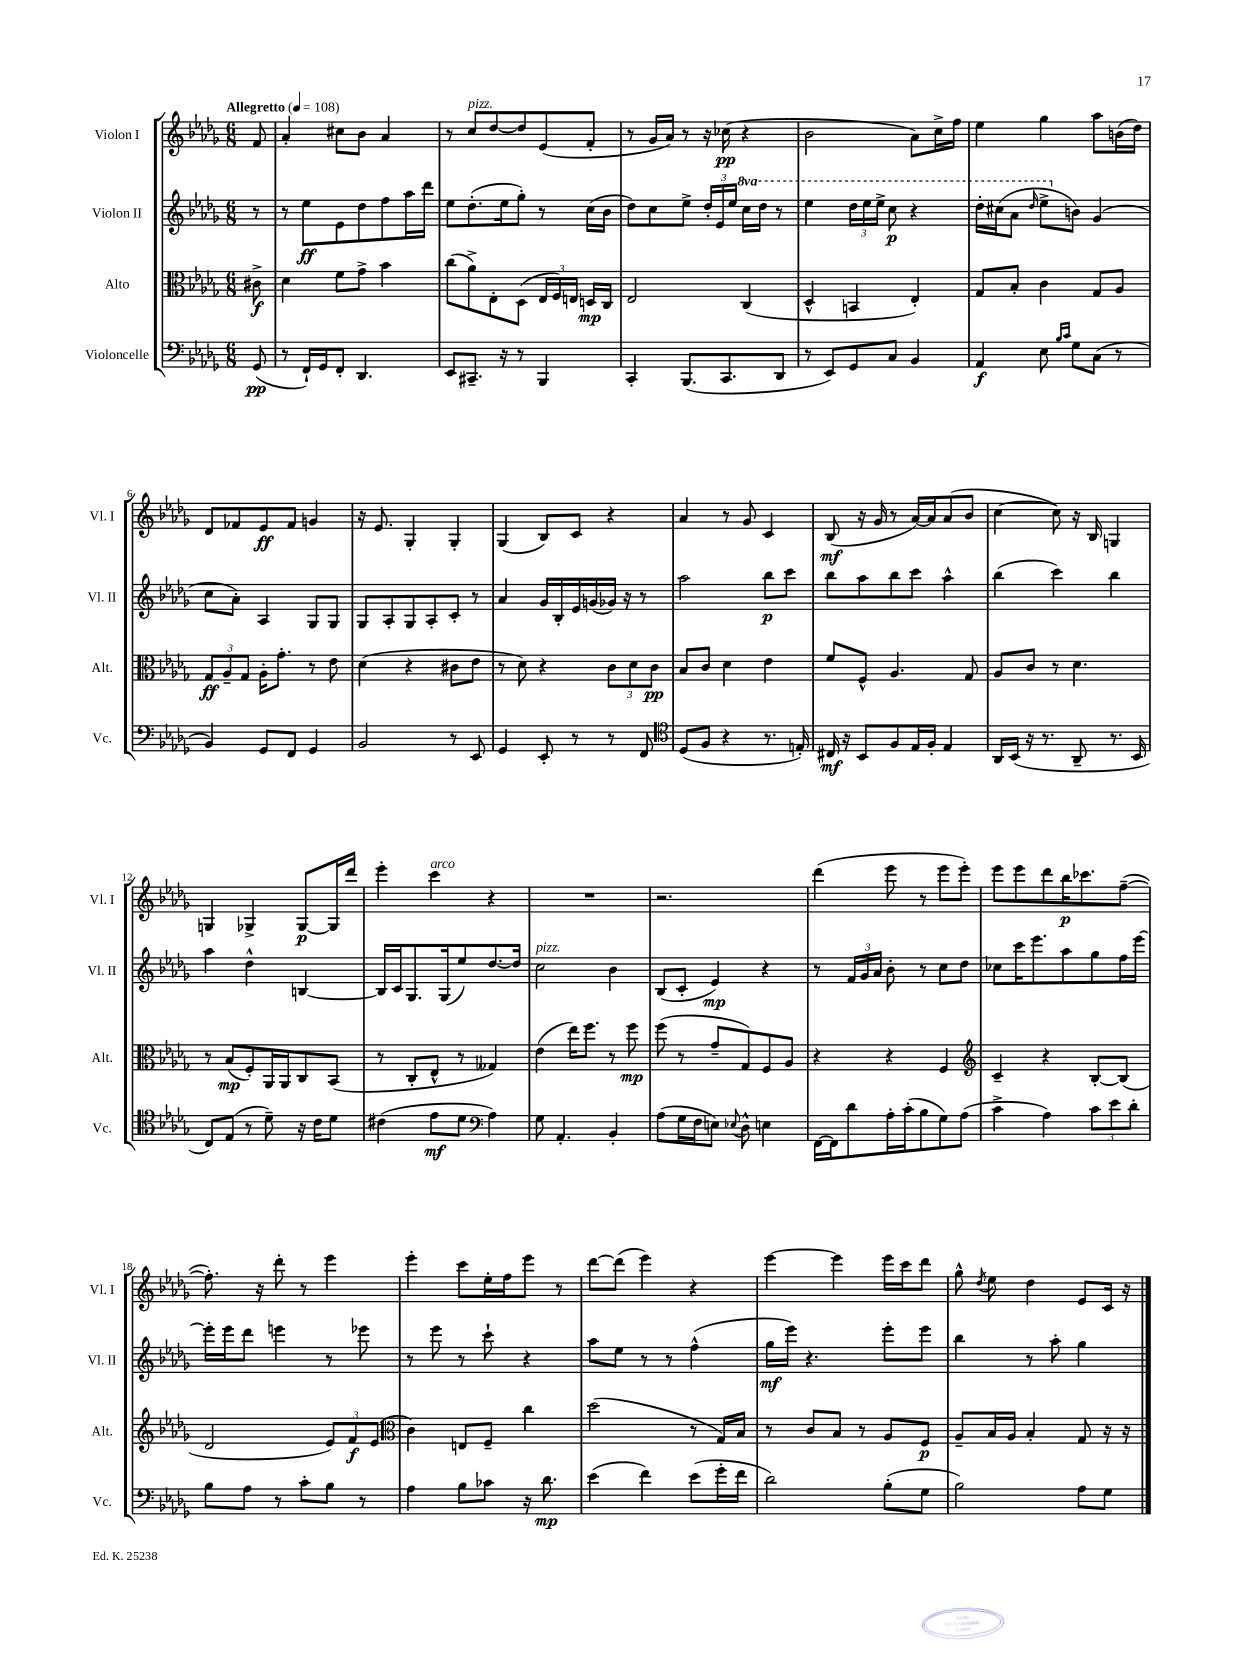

**kern	**dynam	**kern	**dynam	**kern	**dynam	**kern	**dynam
*part4	*part4	*part3	*part3	*part2	*part2	*part1	*part1
*staff4	*staff4	*staff3	*staff3	*staff2	*staff2	*staff1	*staff1
*I"Violoncelle	*	*I"Alto	*	*I"Violon II	*	*I"Violon I	*
*I'Vc.	*	*I'Alt.	*	*I'Vl. II	*	*I'Vl. I	*
*clefF4	*	*clefC3	*	*clefG2	*	*clefG2	*
*k[b-e-a-d-g-]	*	*k[b-e-a-d-g-]	*	*k[b-e-a-d-g-]	*	*k[b-e-a-d-g-]	*
*M6/8	*	*M6/8	*	*M6/8	*	*M6/8	*
*MM108	*	*MM108	*	*MM108	*	*MM108	*
=	=	=	=	=	=	=	=
!	!	!	!	!	!	!LO:TX:a:B:t=Allegretto	!
(8GG-/	pp	8c#X^\	f	8r	.	8f/	.
=1	=1	=1	=1	=1	=1	=1	=1
8r	.	4d-\	.	8r	.	4a-'/	.
16FF`/LL)	.	.	.	8ee-\L	ff	.	.
16GG-/J	.	.	.	.	.	.	.
8FF'/J	.	8f\L	.	8e-\	.	8cc#X\L	.
4.DD-/	.	8g-^\J	.	8dd-\	.	8b-\J	.
.	.	4b-\	.	8ff\	.	4a-/	.
.	.	.	.	16aa-\L	.	.	.
.	.	.	.	16ddd-\JJ	.	.	.
=2	=2	=2	=2	=2	=2	=2	=2
8EE-/L	.	(8cc\L	.	8ee-\L	.	8r	.
!	!	!	!	!	!	!LO:TX:a:i:t=pizz.	!
8.CC#X~/J	.	8a-^\)	.	(8.dd-'\	.	8cc/L	.
.	.	8E-'\	.	.	.	[8dd-/	.
16r	.	.	.	16ee-\k	.	.	.
8r	.	(8D-\J	.	8gg-'\J)	.	8dd-/]	.
4BBB-/	.	24E-/LL	.	8r	.	(8e-/	.
.	.	24F/)	.	.	.	.	.
.	.	24En/JJ	.	.	.	.	.
.	.	16Dn/LL	mp	(16cc\LL	.	8f'/J	.
.	.	16C/JJ	.	16b-\JJ	.	.	.
=3	=3	=3	=3	=3	=3	=3	=3
4CC'/	.	2E-/	.	8dd-\L)	.	8r	.
.	.	.	.	8cc\	.	16g-/LL	.
.	.	.	.	.	.	16a-/JJ)	.
(8.BBB-/L	.	.	.	8ee-^\J	.	8r	.
.	.	.	.	24dd-'/LL	.	16r	.
.	.	.	.	24e-/	.	.	.
8.CC/	.	.	.	.	.	(16cc-X\	pp
.	.	.	.	24ee-/JJ	.	.	.
*	*	*	*	*8va	*	*	*
.	.	(4C/	.	16ccc\LL	.	4r	.
.	.	.	.	16ddd-\JJ	.	.	.
8DD-/J	.	.	.	8r	.	.	.
=4	=4	=4	=4	=4	=4	=4	=4
8r	.	4D-^^/	.	4eee-\	.	2b-\	.
8EE-/L)	.	.	.	.	.	.	.
8GG-/	.	4BBn/	.	24ddd-\LL	.	.	.
.	.	.	.	24eee-\	.	.	.
.	.	.	.	24eee-^\JJ	.	.	.
8C/J	.	.	.	8ccc\	p	.	.
4BB-/	.	4E-'/)	.	4r	.	8a-\L)	.
.	.	.	.	.	.	16cc^\L	.
.	.	.	.	.	.	16ff\JJ	.
=5	=5	=5	=5	=5	=5	=5	=5
4AA-/	f	8G-/L	.	16ddd-'\LL	.	4ee-\	.
.	.	.	.	(16ccc#X\J	.	.	.
.	.	8B-'/J	.	8aa-\J	.	.	.
.	.	.	.	16qqddd-/	.	.	.
8E-\	.	4c\	.	8eee-^\L	.	4gg-\	.
16qqB-/LL	.	.	.	.	.	.	.
16qqc/JJ	.	.	.	.	.	.	.
*	*	*	*	*X8va	*	*	*
8G-\L	.	.	.	8bn\J)	.	.	.
(8C\J	.	8G-/L	.	(4g-/	.	8aa-\L	.
8r	.	8A-/J	.	.	.	(16bn\L	.
.	.	.	.	.	.	16dd-\JJ)	.
!!LO:LB:g=z
=6	=6	=6	=6	=6	=6	=6	=6
4BB-/)	.	12G-/L	ff	8cc\L	.	8d-/L	.
.	.	12A-~/	.	.	.	.	.
.	.	.	.	8a-'\J)	.	8f-X/	.
.	.	12G-/J	.	.	.	.	.
8GG-/L	.	16A-'\KL	.	4A-/	.	8e-/	ff
.	.	8.g-'\J	.	.	.	.	.
8FF/J	.	.	.	.	.	8f-/J	.
4GG-/	.	8r	.	8G-/L	.	4gn/	.
.	.	8e-\	.	8G-/J	.	.	.
=7	=7	=7	=7	=7	=7	=7	=7
2BB-/	.	(4d-\	.	8G-/L	.	16r	.
.	.	.	.	.	.	8.e-/	.
.	.	.	.	8A-'/	.	.	.
.	.	4r	.	8G-/	.	4G-'/	.
.	.	.	.	8A-'/	.	.	.
8r	.	8c#X\L	.	8c'/J	.	4G-'/	.
8EE-/	.	8e-\J	.	8r	.	.	.
=8	=8	=8	=8	=8	=8	=8	=8
4GG-/	.	8r	.	4a-/	.	(4G-/	.
.	.	8d-\)	.	.	.	.	.
8EE-'/	.	4r	.	16g-/LL	.	8B-/L)	.
.	.	.	.	16B-'/	.	.	.
8r	.	.	.	16e-/	.	8c/J	.
.	.	.	.	(16gn/	.	.	.
8r	.	12c\L	.	16g-X/JJ)	.	4r	.
.	.	.	.	16r	.	.	.
.	.	12d-\	.	.	.	.	.
8FF/	.	.	.	8r	.	.	.
.	.	12c\J	pp	.	.	.	.
=9	=9	=9	=9	=9	=9	=9	=9
*clefC4	*	*	*	*	*	*	*
(8D-/L	.	8B-/L	.	2aa-\	.	4a-/	.
8F/J	.	8c/J	.	.	.	.	.
4r	.	4d-\	.	.	.	8r	.
.	.	.	.	.	.	8g-/	.
8.r	.	4e-\	.	8bb-\L	p	4c/	.
.	.	.	.	8ccc\J	.	.	.
16En'/)	.	.	.	.	.	.	.
=10	=10	=10	=10	=10	=10	=10	=10
16C#X/	mf	8f/L	.	8bb-\L	.	(8B-/	mf
16r	.	.	.	.	.	.	.
8BB-/L	.	8F^^/J	.	8aa-\	.	16r	.
.	.	.	.	.	.	16g-/	.
8F/	.	4.A-/	.	8bb-\	.	8r	.
16E-/L	.	.	.	8ccc\J	.	[16a-/LL)	.
16F'/JJ	.	.	.	.	.	16a-/J]	.
4E-/	.	.	.	4aa-^^\	.	(8a-/	.
.	.	8G-/	.	.	.	8b-/J	.
=11	=11	=11	=11	=11	=11	=11	=11
16AA-/LL	.	8A-/L	.	(4bb-\	.	[4cc\	.
(16BB-/JJ	.	.	.	.	.	.	.
16r	.	8c/J	.	.	.	.	.
8.r	.	.	.	.	.	.	.
.	.	8r	.	4ccc\)	.	8cc\])	.
8AA-~/	.	4.d-\	.	.	.	16r	.
.	.	.	.	.	.	16B-/	.
8.r	.	.	.	4bb-\	.	4Gn/	.
16BB-/	.	.	.	.	.	.	.
!!LO:LB:g=z
=12	=12	=12	=12	=12	=12	=12	=12
8C/L)	.	8r	.	4aa-\	.	4Gn/	.
(8E-/J	.	(8B-/L	mp	.	.	.	.
8r	.	8F'/)	.	4dd-^^\	.	4G-X^/	.
8d-~\)	.	16AA-/L	.	.	.	.	.
.	.	16AA-/J	.	.	.	.	.
16r	.	8C/	.	[4Bn/	.	[8G-/L	p
16c\KL	.	.	.	.	.	.	.
8d-\J	.	(8BB-/J	.	.	.	16G-/L]	.
.	.	.	.	.	.	16ddd-/JJ	.
=13	=13	=13	=13	=13	=13	=13	=13
(4c#X\	.	8r	.	16B/LL]	.	4eee-'\	.
.	.	.	.	16c/J	.	.	.
.	.	8C'/L	.	8.G-/	.	.	.
!	!	!	!	!	!	!LO:TX:a:i:t=arco	!
8e-\L	mf	8E-^^/J	.	.	.	4ccc\	.
.	.	.	.	(16G-/k	.	.	.
8d-\J	.	8r	.	8ee-/)	.	.	.
*clefF4	*	*	*	*	*	*	*
4A-\)	.	4G--X/)	.	[8.dd-/	.	4r	.
.	.	.	.	16dd-/Jk]	.	.	.
=14	=14	=14	=14	=14	=14	=14	=14
!	!	!	!	!LO:TX:a:i:t=pizz.	!	!	!
8G-\	.	(4e-\	.	2cc\	.	2.r	.
4.AA-'/	.	.	.	.	.	.	.
.	.	16ee-\KL)	.	.	.	.	.
.	.	8.ff\J	.	.	.	.	.
4BB-'/	.	8r	.	4b-\	.	.	.
.	.	8ff\	mp	.	.	.	.
=15	=15	=15	=15	=15	=15	=15	=15
(8A-\L	.	(8ff\	.	(8B-/L	.	2.r	.
16G-\L	.	8r	.	8c'/J	.	.	.
16F\J	.	.	.	.	.	.	.
8En\J)	.	8g-~/L	.	4e-/)	mp	.	.
8qqE-X/	.	.	.	.	.	.	.
8D-^^\	.	8G-/)	.	.	.	.	.
4En\	.	8F/	.	4r	.	.	.
.	.	8A-/J	.	.	.	.	.
=16	=16	=16	=16	=16	=16	=16	=16
[16FF\LL	.	4r	.	8r	.	(4ddd-\	.
16FF\J]	.	.	.	.	.	.	.
8d-\	.	.	.	24f/LL	.	.	.
.	.	.	.	24g-/	.	.	.
.	.	.	.	24a-/JJ	.	.	.
16A-'\L	.	4r	.	8b-'\	.	8eee-\	.
(16c'\J	.	.	.	.	.	.	.
8B-\	.	.	.	8r	.	8r	.
8G-\)	.	4F/	.	8cc\L	.	8eee-\L	.
(8A-\J	.	.	.	8dd-\J	.	8eee-'\J)	.
=17	=17	=17	=17	=17	=17	=17	=17
*	*	*clefG2	*	*	*	*	*
4c^\	.	4c~/	.	8cc-X\L	.	8eee-\L	.
.	.	.	.	16ccc\K	.	8eee-\	.
.	.	.	.	8.eee-\	.	.	.
4A-\)	.	4r	.	.	.	8ddd-\	.
.	.	.	.	8aa-\	.	16bb-\K	p
.	.	.	.	.	.	8.ccc-X\	.
12c\L	.	[8B-'/L	.	8gg-\	.	.	.
12e-\	.	.	.	.	.	.	.
.	.	(8B-/J]	.	16ff\L	.	([8ff~\J	.
12d-'\J	.	.	.	.	.	.	.
.	.	.	.	[16eee-\JJ	.	.	.
!!LO:LB:g=z
=18	=18	=18	=18	=18	=18	=18	=18
8B-\L	.	2d-/	.	16eee-'\LL]	.	8.ff'\])	.
.	.	.	.	16eee-\J	.	.	.
8A-\J	.	.	.	8ddd-\J	.	.	.
.	.	.	.	.	.	16r	.
8r	.	.	.	4eeen\	.	8ddd-'\	.
8c'\L	.	.	.	.	.	8r	.
8B-\J	.	12e-/L)	.	8r	.	4eee-\	.
.	.	12f/	f	.	.	.	.
8r	.	.	.	8eee-X\	.	.	.
.	.	(12e-/J	.	.	.	.	.
=19	=19	=19	=19	=19	=19	=19	=19
*	*	*clefC3	*	*	*	*	*
4A-\	.	4c\)	.	8r	.	4eee-'\	.
.	.	.	.	8eee-\	.	.	.
8B-\L	.	8En/L	.	8r	.	8ccc\L	.
8c-X\J	.	8F~/J	.	8ccc`\	.	16ee-'\L	.
.	.	.	.	.	.	16ff\J	.
16r	.	4cc\	.	4r	.	8eee-\J	.
8.d-\	mp	.	.	.	.	.	.
.	.	.	.	.	.	8r	.
=20	=20	=20	=20	=20	=20	=20	=20
(4e-\	.	(2dd-\	.	8aa-\L	.	[8ddd-\L	.
.	.	.	.	8ee-\J	.	(8ddd-\J]	.
4f\)	.	.	.	8r	.	4eee-\)	.
.	.	.	.	8r	.	.	.
(8e-\L	.	8r	.	(4ff^^\	.	4r	.
16g-'\L	.	16G-/LL)	.	.	.	.	.
16f\JJ	.	16B-/JJ	.	.	.	.	.
=21	=21	=21	=21	=21	=21	=21	=21
2d-\)	.	8r	.	16gg-\LL	mf	[4eee-\	.
.	.	.	.	16eee-\JJ)	.	.	.
.	.	8c/L	.	4.r	.	.	.
.	.	8B-/J	.	.	.	4eee-\]	.
.	.	8r	.	.	.	.	.
(8B-'\L	.	8A-/L	.	8eee-'\L	.	16eee-\LL	.
.	.	.	.	.	.	16ccc\J	.
8G-\J	.	8F/J	p	8eee-\J	.	8ddd-\J	.
=22	=22	=22	=22	=22	=22	=22	=22
2B-\)	.	8A-~/L	.	4bb-\	.	8gg-^^\	.
.	.	.	.	.	.	8qdd-/	.
.	.	16B-/L	.	.	.	8ee-\	.
.	.	16A-/JJ	.	.	.	.	.
.	.	4B-'/	.	8r	.	4dd-\	.
.	.	.	.	8aa-'\	.	.	.
8A-\L	.	8G-/	.	4gg-\	.	8e-/L	.
8G-\J	.	16r	.	.	.	16c/Jk	.
.	.	16r	.	.	.	16r	.
==	==	==	==	==	==	==	==
*-	*-	*-	*-	*-	*-	*-	*-
